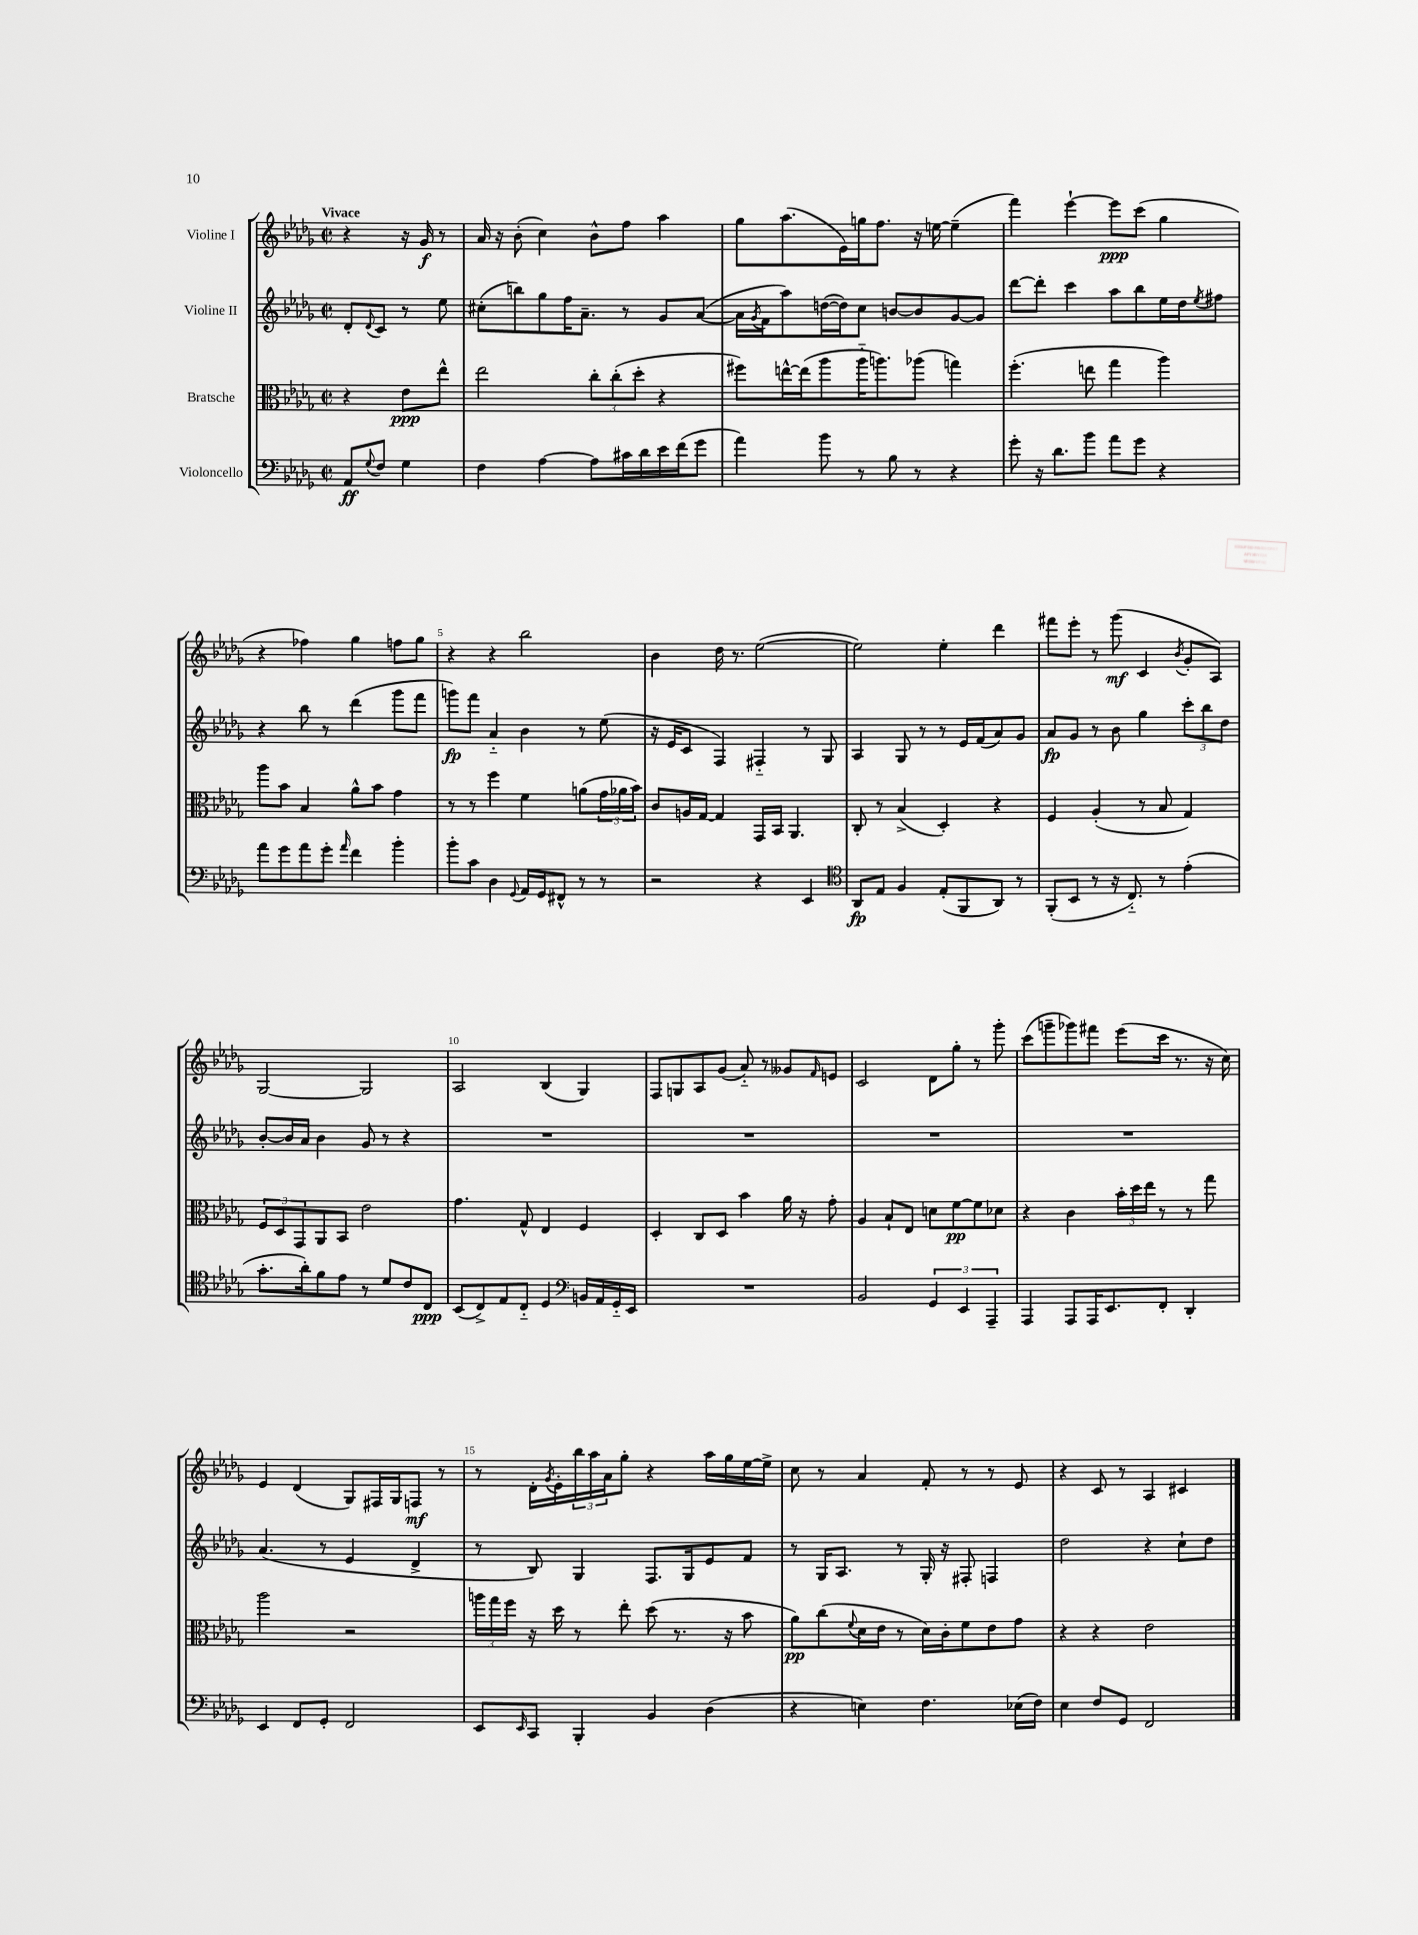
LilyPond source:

<<
\new StaffGroup <<
\new Staff = "s0" \with { instrumentName = "Violine I" } {
    \clef treble \key des \major \defaultTimeSignature \time 2/2 \partial 2 \tempo "Vivace"
    r4 r16 ges'16\f r8 |
    aes'16 r16 bes'8-.( c''4) bes'8-^ f''8 aes''4 |
    ges''8 aes''8.( ees'16) g''16 f''8. r16 e''16~ e''4--( |
    f'''4) ees'''4~-! ees'''8\ppp c'''8( ges''4 |
    r4 fes''4) ges''4 f''8 ges''8 |
    r4 r4 bes''2 |
    bes'4 des''16 r8. ees''2~( |
    ees''2) ees''4-. des'''4 |
    fis'''8 ees'''8-. r8 ges'''8\mf( c'4 \acciaccatura { bes'8 } ges'8-. aes8) |
    ges2~ ges2 |
    aes2 bes4( ges4) |
    f8 g8 aes8 ges'8( aes'8-_) r8 geses'8 \grace { f'16 } e'8 |
    c'2 des'8 ges''8-. r8 ges'''8-. |
    c'''8( g'''8-- ges'''8) fis'''8 ees'''8( c'''16 r8. r16 c''16) |
    ees'4 des'4( ges8) fis16 ges16 f8\mf r8 |
    r8 des'16-. \acciaccatura { ges'8 } ees'16-. \tuplet 3/2 { bes''16 aes''16 aes'16 } ges''8-. r4 aes''16 ges''16 ees''16~ ees''16-> |
    c''8 r8 aes'4 f'8-. r8 r8 ees'8 |
    r4 c'8 r8 aes4 cis'4 \bar "|." |
}
\new Staff = "s1" \with { instrumentName = "Violine II" } {
    \clef treble \key des \major \defaultTimeSignature \time 2/2 \partial 2
    des'8-. \appoggiatura { des'8 } c'8 r8 ees''8 |
    cis''8-.( b''8) ges''8 f''16 aes'8.-- r8 ges'8 aes'8~( |
    aes'16 \acciaccatura { ges'8 } f'16 aes''8) d''16~( d''16) c''8 b'8~ b'8 ges'8~ ges'8 |
    des'''8~ des'''8-. c'''4 aes''8 bes''8 ees''16 des''16 \acciaccatura { ees''8 } fis''8 |
    r4 bes''8 r8 des'''4( ges'''8 f'''8 |
    g'''8\fp) f'''8 aes'4-_ bes'4 r8 ees''8( |
    r16 ees'16 c'8 f4) fis4-_ r8 ges8 |
    aes4 ges8 r8 r8 ees'16 f'16( aes'8) ges'8 |
    aes'8\fp ges'8 r8 bes'8 ges''4 \tuplet 3/2 { c'''8-. bes''8 des''8 } |
    bes'8~-. bes'16 aes'16 bes'4 ges'8 r8 r4 |
    R1 |
    R1 |
    R1 |
    R1 |
    aes'4.( r8 ees'4 des'4-> |
    r8 bes8) ges4 f8. ges16 ees'8 f'8 |
    r8 ges16 aes8. r8 ges16-. r16 fis8-. f4 |
    des''2 r4 c''8-! des''8 \bar "|." |
}
\new Staff = "s2" \with { instrumentName = "Bratsche" } {
    \clef alto \key des \major \defaultTimeSignature \time 2/2 \partial 2
    r4 ees'8\ppp ees''8-^ |
    ees''2 \tuplet 3/2 { c''8-. c''8-.( des''8-. } r4 |
    fis''8) e''16~-^ e''16( aes''8 aes''16-_ a''8.) aes''8( g''4) |
    f''4.-.( e''8 ges''4 aes''4) |
    aes''8 bes'8 bes4 aes'8-^ bes'8 ges'4 |
    r8 r8 f''4 f'4 a'8( \tuplet 3/2 { ges'16 aes'16 bes'16) } |
    c'8 a16 ges16~ ges4 ges,16 bes,16 aes,4. |
    c8-. r8 bes4->( des4-.) r4 |
    f4 aes4-.( r8 bes8 ges4) |
    \tuplet 3/2 { f8 des8 ges,8 } aes,8 bes,8 ees'2 |
    ges'4. ges8-^ ees4 f4 |
    des4-. c8 des8 bes'4 aes'16 r16 ges'8-. |
    aes4 bes8-! ees8 d'8 f'8~\pp f'8 des'8 |
    r4 c'4 \tuplet 3/2 { bes'16-. des''16 ees''16 } r8 r8 ges''8 |
    aes''2 r2 |
    \tuplet 3/2 { a''16 ges''16 f''16 } r16 des''16 r8 ees''8-. des''8( r8. r16 bes'8 |
    aes'8\pp) c''8( \appoggiatura { f'8 } des'16 ees'16 r8 des'16) c'16-. f'8 ees'8 ges'8 |
    r4 r4 ees'2 \bar "|." |
}
\new Staff = "s3" \with { instrumentName = "Violoncello" } {
    \clef bass \key des \major \defaultTimeSignature \time 2/2 \partial 2
    aes,8\ff \appoggiatura { ges8 } f8 ges4 |
    f4 aes4~ aes8 cis'16 des'16 ees'16 f'16( ges'8 |
    aes'4) bes'8 r8 bes8 r8 r4 |
    ges'8-. r16 des'8. bes'8 aes'8 ges'8 r4 |
    aes'8 ges'8 aes'8 ges'8-. \grace { aes'16 } f'4 bes'4-. |
    bes'8-. c'8 des4 \appoggiatura { ges,8 } aes,16 ges,16 fis,8-^ r8 r8 |
    r2 r4 ees,4 |
    \clef tenor aes,8\fp ees8 f4 ees8-.( f,8 aes,8) r8 |
    f,8-.( bes,8 r8 r16 c8.-_) r8 ees'4-.( |
    ges'8.-. aes'16-.) f'8 ees'8 r8 des'8 c'8 c8\ppp |
    bes,8( c8->) ees8 c8-_ des4 \clef bass b,16 aes,16 ges,16-_ ees,16 |
    R1 |
    bes,2 \tuplet 3/2 { ges,4 ees,4 aes,,4-- } |
    aes,,4 aes,,8 aes,,16 ees,8. f,8-. des,4-. |
    ees,4 f,8 ges,8-. f,2 |
    ees,8 \grace { ees,16 } c,8 bes,,4-. bes,4 des4( |
    r4 e4) f4. ees16( f16) |
    ees4 f8 ges,8 f,2 \bar "|." |
}
>>
>>
\layout { \context { \Score \override BarNumber.break-visibility = ##(#f #t #t) barNumberVisibility = #(every-nth-bar-number-visible 5) } }
